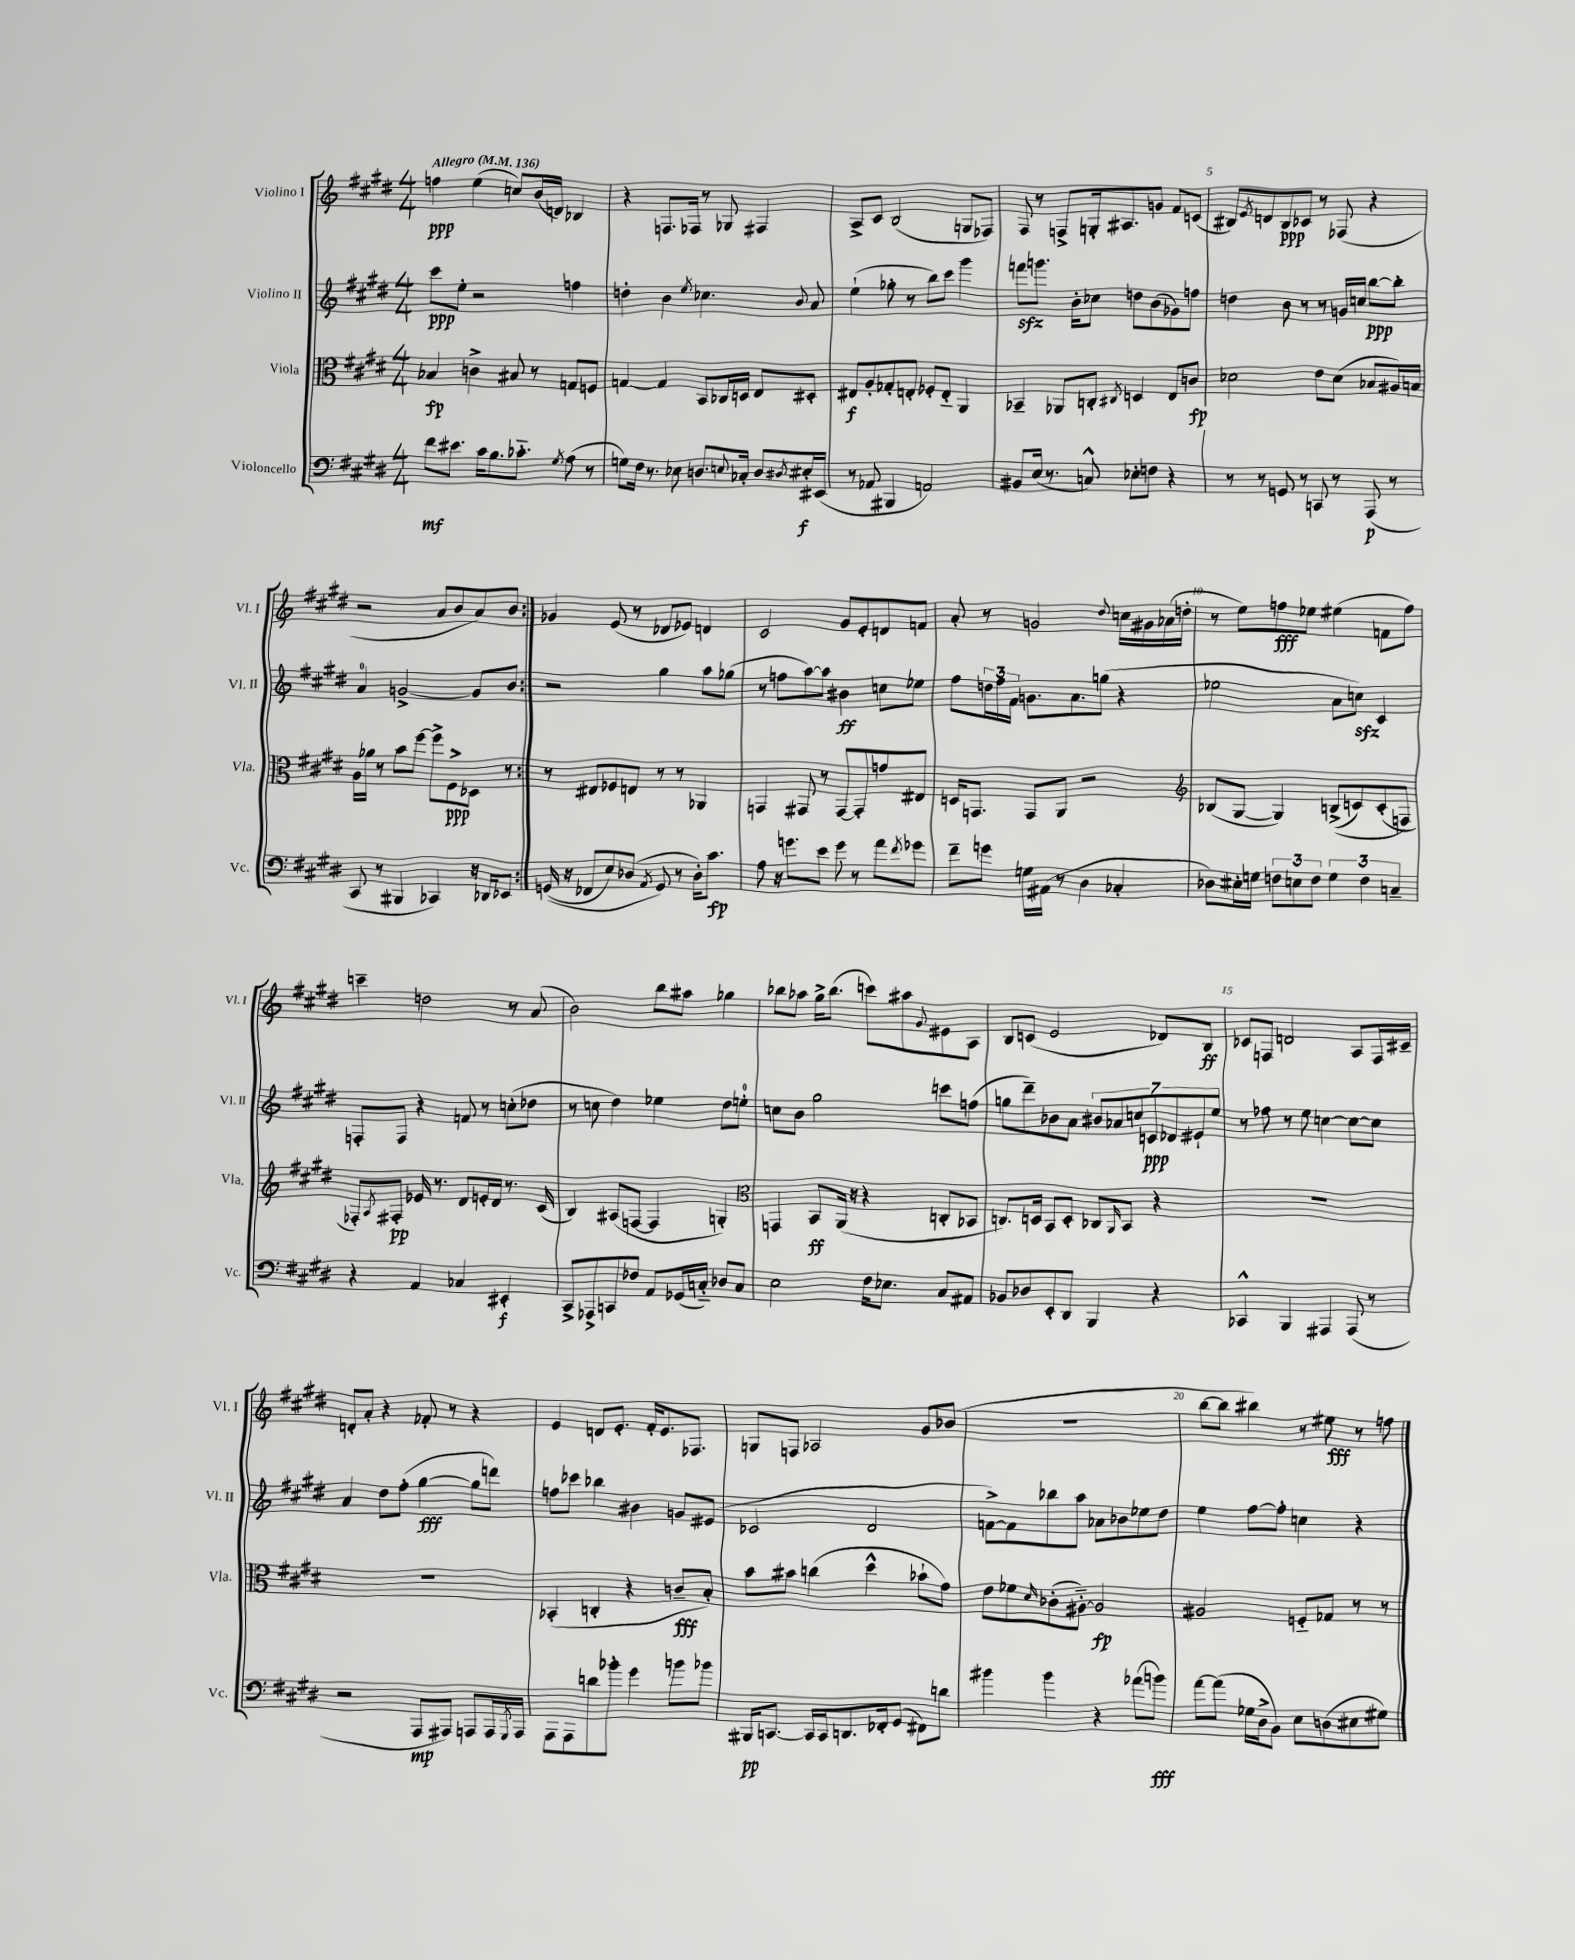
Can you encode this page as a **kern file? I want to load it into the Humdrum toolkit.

**kern	**dynam	**kern	**dynam	**kern	**dynam	**kern	**dynam
*part4	*part4	*part3	*part3	*part2	*part2	*part1	*part1
*staff4	*staff4	*staff3	*staff3	*staff2	*staff2	*staff1	*staff1
*I"Violoncello	*	*I"Viola	*	*I"Violino II	*	*I"Violino I	*
*I'Vc.	*	*I'Vla.	*	*I'Vl. II	*	*I'Vl. I	*
*clefF4	*	*clefC3	*	*clefG2	*	*clefG2	*
*k[f#c#g#d#]	*	*k[f#c#g#d#]	*	*k[f#c#g#d#]	*	*k[f#c#g#d#]	*
*M4/4	*	*M4/4	*	*M4/4	*	*M4/4	*
*MM136	*	*MM136	*	*MM136	*	*MM136	*
=1	=1	=1	=1	=1	=1	=1	=1
!	!	!	!	!	!	!LO:TX:a:B:t=Allegro	!
8f#\L	mf	4B-X/	fp	8ccc#\L	ppp	4ffn\	ppp
8.e#X\J	.	.	.	8ee'\J	.	.	.
.	.	4cn^\	.	2r	.	(4ee\	.
16c#\KL	.	.	.	.	.	.	.
8.B\	.	.	.	.	.	.	.
.	.	8B#X/	.	.	.	8ccn/L)	.
8.c-X\J	.	.	.	.	.	.	.
.	.	8r	.	.	.	(16b/L	.
.	.	.	.	.	.	16dn/JJ)	.
8qG#/	.	.	.	.	.	.	.
(8A\	.	8Gn/L	.	4ffn\	.	4B-X/	.
8r	.	8Fn/J	.	.	.	.	.
=2	=2	=2	=2	=2	=2	=2	=2
8Gn\L)	.	[4Gn/	.	4ddn'\	.	4r	.
16F#\Jk	.	.	.	.	.	.	.
8.r	.	.	.	.	.	.	.
.	.	4G/]	.	4b\	.	8.Fn/L	.
8E-X\	.	.	.	.	.	.	.
.	.	.	.	.	.	16F-X/Jk	.
.	.	.	.	8qee/	.	.	.
8.Dn/L	.	8BB/L	.	4.cc-X\	.	8r	.
.	.	16C-X/L	.	.	.	8G-X/	.
8qqEn/	.	.	.	.	.	.	.
16C-X'/Jk	.	16Dn/JJ	.	.	.	.	.
8D/L	.	8E/L	.	.	.	4F#X/	.
8qD#X/	.	.	.	8qqb/	.	.	.
16E#X'/L	f	8D#X'/J	.	8a/	.	.	.
(16EE#X/JJ	.	.	.	.	.	.	.
=3	=3	=3	=3	=3	=3	=3	=3
8r	.	8E#X/L	f	(4ee`\	.	8A^/L	.
8AA-X/	.	8A'/	.	.	.	8c#/J	.
4BBB#X/	.	8G-X'/	.	8gg-X'\	.	(2B/	.
.	.	8En'/J	.	8r	.	.	.
2AAn/)	.	8F-X'/L	.	8bb\L)	.	.	.
.	.	8E/J	.	8ccc#\J	.	.	.
.	.	4AA/	.	4ggg#\	.	8Gn/L	.
.	.	.	.	.	.	8F-X/J)	.
=4	=4	=4	=4	=4	=4	=4	=4
8BB#X/L	.	4BB-X~/	.	8fffnzz\L	.	8F#/	.
(16E/Jk	.	.	.	8.gggn\J	.	8r	.
8.r	.	.	.	.	.	.	.
.	.	8AA-X/L	.	.	.	8Fn^/L	.
.	.	.	.	16b'\KL	.	.	.
8Cn^^/)	.	8Cn'/J	.	8cc-X\J	.	16Gn'/k	.
.	.	.	.	.	.	8.A#X/	.
.	.	8qC#X/	.	.	.	.	.
8E-X'\L	.	4Dn/	.	8ddn\L	.	.	.
8Fn\J	.	.	.	(8b\	.	8gn/J	.
4r	.	8E/L	.	8g-X\)	.	8f#/L	.
.	.	8cn/J	fp	8ffn\J	.	(8cn/J	.
=5	=5	=5	=5	=5	=5	=5	=5
8r	.	2d-X\	.	4ddn\	.	8B#X/L)	.
.	.	.	.	.	.	8qe/	.
8r	.	.	.	.	.	8dn/	.
8GGn/	.	.	.	8b\	.	8B#/	ppp
8r	.	.	.	8r	.	8c-X/J	.
8CCn/	.	8e\L	.	8r	.	8r	.
8r	.	(8d-\J	.	16gn/LL	.	(8F-X/	.
.	.	.	.	16ccn/JJ	.	.	.
(8AAA/	p	8B-X/L	.	[8bb\L	ppp	4r	.
8r	.	16A#X/L)	.	8bb'\J]	.	.	.
.	.	16Bn/JJ	.	.	.	.	.
!!LO:LB:g=z
=6	=6	=6	=6	=6	=6	=6	=6
8CC#/	.	16A\LL	.	4a/	.	2r	.
.	.	16a-X\JJ	.	.	.	.	.
8r	.	8r	.	.	.	.	.
4BBB#X/	.	8b\L	.	[2gn^/	.	.	.
.	.	[8ff#\J	.	.	.	.	.
4CC-X/)	.	8ff#^\L]	.	.	.	8a/L	.
.	.	8F#^\	ppp	.	.	8b/	.
16r	.	8D-X\J	.	8g/L]	.	8a/)	.
16DD-X/KL	.	.	.	.	.	.	.
8EE-X/J	.	8r	.	8b/J	.	8b/J	.
=7:|!	=7:|!	=7:|!	=7:|!	=7:|!	=7:|!	=7:|!	=7:|!
((16GGn/	.	8r	.	2r	.	4g-X/	.
16r	.	.	.	.	.	.	.
8FF-X/L	.	8E#X/L	.	.	.	.	.
8E/)	.	8F-X/	.	.	.	(8e/	.
(8D-X/J	.	8En/J	.	.	.	8r	.
8qAA/	.	.	.	.	.	.	.
8GG/)	.	8r	.	4gg#\	.	8d-X/L	.
8r	.	8r	.	.	.	8e-X/J)	.
16D-'\KL)	.	4AA-X/	.	8aa\L	.	4dn/	.
8.c#\J	fp	.	.	.	.	.	.
.	.	.	.	(8gg-X\J	.	.	.
=8	=8	=8	=8	=8	=8	=8	=8
8A\	.	4GGn/	.	8r	.	2c#/	.
16r	.	.	.	8ffn\L	.	.	.
8.gn\L	.	.	.	.	.	.	.
.	.	8GG#X/	.	[8aa\)	.	.	.
8e\J	.	8r	.	8aa\J]	.	.	.
8g\	.	[8GG#/L	.	4b#X\	ff	8g#/L	.
8r	.	8GG#'/]	.	.	.	8e'/	.
8a\L	.	8gn/	.	8ccn\L	.	8dn/	.
8qf#/	.	.	.	.	.	.	.
8g-X\J	.	8E#X/J	.	8ee-X\J	.	8fn/J	.
=9	=9	=9	=9	=9	=9	=9	=9
8f#~\L	.	16Dn/KL	.	8ff#\L	.	8a'/	.
.	.	8.GGn/J	.	.	.	.	.
8gn\J	.	.	.	24ddn\L	.	8r	.
.	.	.	.	24ff#\	.	.	.
.	.	.	.	24f#\JJ	.	.	.
16Gn\LL	.	8GG/L	.	8.gn\L	.	2gn/	.
(16AA#X\JJ	.	.	.	.	.	.	.
8r	.	8AA/J	.	.	.	.	.
.	.	.	.	8.a\	.	.	.
4D#\	.	2r	.	.	.	.	.
.	.	.	.	(8ggn\J	.	.	.
.	.	.	.	.	.	8qqdd#/	.
4C-X'/	.	.	.	4r	.	16ccn\LL	.
.	.	.	.	.	.	16g#X\	.
.	.	.	.	.	.	(16a-X\	.
.	.	.	.	.	.	16ddn'\JJ	.
=10	=10	=10	=10	=10	=10	=10	=10
*	*	*clefG2	*	*	*	*	*
8D-X\L)	.	(8B-X/L	.	2ee-X\	.	8r	.
16E#X'\L	.	[8G#/J	.	.	.	8ee\L)	.
16Gn\JJ	.	.	.	.	.	.	.
12Fn\L	.	4G#/])	.	.	.	8ffn\	fff
12En\	.	.	.	.	.	.	.
.	.	.	.	.	.	8ee-X\J	.
12F\J	.	.	.	.	.	.	.
6G\	.	((8Bn^/L	.	8a\L	.	(4ee#X\	.
.	.	8cn/)	.	8ccnzz\J)	.	.	.
6F\	.	.	.	.	.	.	.
.	.	(8c'/	.	4c#/	.	8fn\L	.
6Cn~/	.	.	.	.	.	.	.
.	.	8Fn/J)	.	.	.	8ff\J)	.
!!LO:LB:g=z
=11	=11	=11	=11	=11	=11	=11	=11
4r	.	8F-X'/L)	.	8Fn'/L	.	4cccn~\	.
.	.	8qA/	.	.	.	.	.
.	.	8F#X'/J	pp	8F/J	.	.	.
4AA/	.	16e-X/	.	4r	.	2ddn\	.
.	.	8.r	.	.	.	.	.
4C-X/	.	8d#/L	.	8fn/	.	.	.
.	.	16en'/L	.	8r	.	.	.
.	.	16d#/JJ	.	.	.	.	.
4EE#X'/	f	8.r	.	(8ccn'\L	.	8r	.
.	.	.	.	8dd-X\J	.	(8a/	.
.	.	(16c#/	.	.	.	.	.
=12	=12	=12	=12	=12	=12	=12	=12
8CC#^/L	.	4B/)	.	8r	.	2b\)	.
8AAA-X^/	.	.	.	8ccn\	.	.	.
8CCn/	.	(8A#X/L	.	4dd#\)	.	.	.
8F-X/J	.	[8Fn/J	.	.	.	.	.
8AA/L	.	4F/]	.	4ee-X\	.	8bb\L	.
(16GG-X/L	.	.	.	.	.	8aa#X\J	.
16Cn/JJ)	.	.	.	.	.	.	.
8D-X/L	.	4Gn'/)	.	8dd#\L	.	4gg-X\	.
8C/J	.	.	.	8een'\J	.	.	.
=13	=13	=13	=13	=13	=13	=13	=13
*	*	*clefC3	*	*	*	*	*
2E\	.	4GGn/	.	8ccn\L	.	8bb-X\L	.
.	.	.	.	8b\J	.	8aa-X\J	.
.	.	8BB/L	ff	2gg#\	.	16gg#^\KL	.
.	.	.	.	.	.	(8.bb-\J	.
.	.	(16AA/Jk	.	.	.	.	.
.	.	16r	.	.	.	.	.
16F#\KL	.	4r	.	.	.	8cccn\L)	.
8.E-X\J	.	.	.	.	.	.	.
.	.	.	.	.	.	8aa#X\	.
.	.	.	.	.	.	8qqg#/	.
8C#/L	.	8Cn'/L	.	8cccn\L	.	8e#X\	.
8AA#X/J	.	8BB-X/J	.	(8ffn\J	.	8A\J	.
=14	=14	=14	=14	=14	=14	=14	=14
8BB-X/L	.	8.Cn/L)	.	8ggn\L	.	8B/L	.
8D-X/	.	.	.	8ddd#~\)	.	(8cn/J	.
.	.	16Dn/Jk	.	.	.	.	.
8EE'/	.	8BB/L	.	8b-X\	.	2e/	.
8DD#/J	.	8D'/J	.	8a\J	.	.	.
4BBB/	.	8C-X/L	.	14b#X/L	.	.	.
.	.	.	.	14a-X/	.	.	.
.	.	16qqAA/	.	.	.	.	.
.	.	8BB/J	.	.	.	.	.
.	.	.	.	14ccn/	.	.	.
.	.	.	.	14cn/	ppp	.	.
4r	.	4r	.	.	.	8d-X/L)	.
.	.	.	.	14d-X/	.	.	.
.	.	.	.	14e#X`/	.	.	.
.	.	.	.	.	.	8B/J	ff
.	.	.	.	14ee/J	.	.	.
=15	=15	=15	=15	=15	=15	=15	=15
4CC-X^^/	.	1r	.	8r	.	8c-X/L	.
.	.	.	.	8ff-X\	.	8Fn/J	.
4BBB/	.	.	.	8r	.	2dn/	.
.	.	.	.	8ee\	.	.	.
4AAA#X/	.	.	.	[4ccn\	.	.	.
(8AAA#/	.	.	.	8cc\L_	.	8A/L	.
8r	.	.	.	8cc\J]	.	16F/L	.
.	.	.	.	.	.	16c#X~/JJ	.
!!LO:LB:g=z
=16	=16	=16	=16	=16	=16	=16	=16
2r	.	1r	.	4a/	.	8dn'/L	.
.	.	.	.	.	.	8a'/J	.
.	.	.	.	8dd#\L	.	4r	.
.	.	.	.	(8ff#'\J	.	.	.
8AAA/L	mp	.	.	[4gg#\	fff	8f-X'/	.
8AAA#X/J)	.	.	.	.	.	8r	.
8AAAn/L	.	.	.	8gg#\L]	.	4r	.
16AAA/L	.	.	.	8dddn\J)	.	.	.
8qGGG#/	.	.	.	.	.	.	.
16AAA/JJ	.	.	.	.	.	.	.
=17	=17	=17	=17	=17	=17	=17	=17
8AAA\L	.	(4BB-X'/	.	8ffn\L	.	4e/	.
8AAA\	.	.	.	8ccc-X\J	.	.	.
8dn\	.	4Cn'/	.	4bb-X\	.	8dn/L	.
8b-X'\J	.	.	.	.	.	8.e'/J	.
4g#\	.	4r	.	4b#X\	.	.	.
.	.	.	.	.	.	16f#'/KL	.
.	.	.	.	.	.	8.e/	.
8bn\L	.	8cn~/L	fff	8gn/L	.	.	.
.	.	.	.	.	.	8.F-X/J	.
8b-X\J	.	8B'/J)	.	(8e#X/J	.	.	.
=18	=18	=18	=18	=18	=18	=18	=18
16BBB#X/KL	pp	8b\L	.	2c-X/	.	8Gn/L	.
[8.CCn/J	.	.	.	.	.	.	.
.	.	8b#X\J	.	.	.	8Fn/J	.
16CC/LL]	.	(4ccn\	.	.	.	2A-X/	.
16CC/J	.	.	.	.	.	.	.
8.DDn/	.	.	.	.	.	.	.
.	.	4dd#^^\	.	2d#/	.	.	.
16FF-X'/k	.	.	.	.	.	.	.
(8GG#/J	.	.	.	.	.	.	.
8FF#X\L)	.	8b-X`\L	.	.	.	8g#/L	.
8dn\J	.	8g#\J)	.	.	.	(8b-X/J	.
=19	=19	=19	=19	=19	=19	=19	=19
4b#X\	.	8e\L	.	[8fn^\L)	.	1r	.
.	.	8f-X\	.	8f\]	.	.	.
.	.	16qqd#/	.	.	.	.	.
4b#\	.	(8c-X'\	.	8bb-X\	.	.	.
.	.	[8A#X\J)	.	8aa\J	.	.	.
4r	.	2A#/]	fp	8a-X\L	.	.	.
.	.	.	.	8b-X\	.	.	.
(8a-X\L	.	.	.	8ee-X\	.	.	.
8bn\J)	fff	.	.	8dd#\J	.	.	.
=20	=20	=20	=20	=20	=20	=20	=20
[8a\L	.	2A#X/	.	4ee\	.	[8bb\L	.
(8a\J]	.	.	.	.	.	8bb\J]	.
16G-X\LL	.	.	.	[8ff#\L	.	4bb#X\)	.
16D#^\J	.	.	.	.	.	.	.
8BB\J)	.	.	.	8ff#'\J]	.	.	.
8E\L	.	8Fn/L	.	4ccn\	.	8r	.
(8Dn\	.	8G-X/J	.	.	.	8ee#X\	fff
8E#X\	.	8r	.	4r	.	8r	.
8G#X\J)	.	8r	.	.	.	8ffn\	.
==	==	==	==	==	==	==	==
*-	*-	*-	*-	*-	*-	*-	*-
